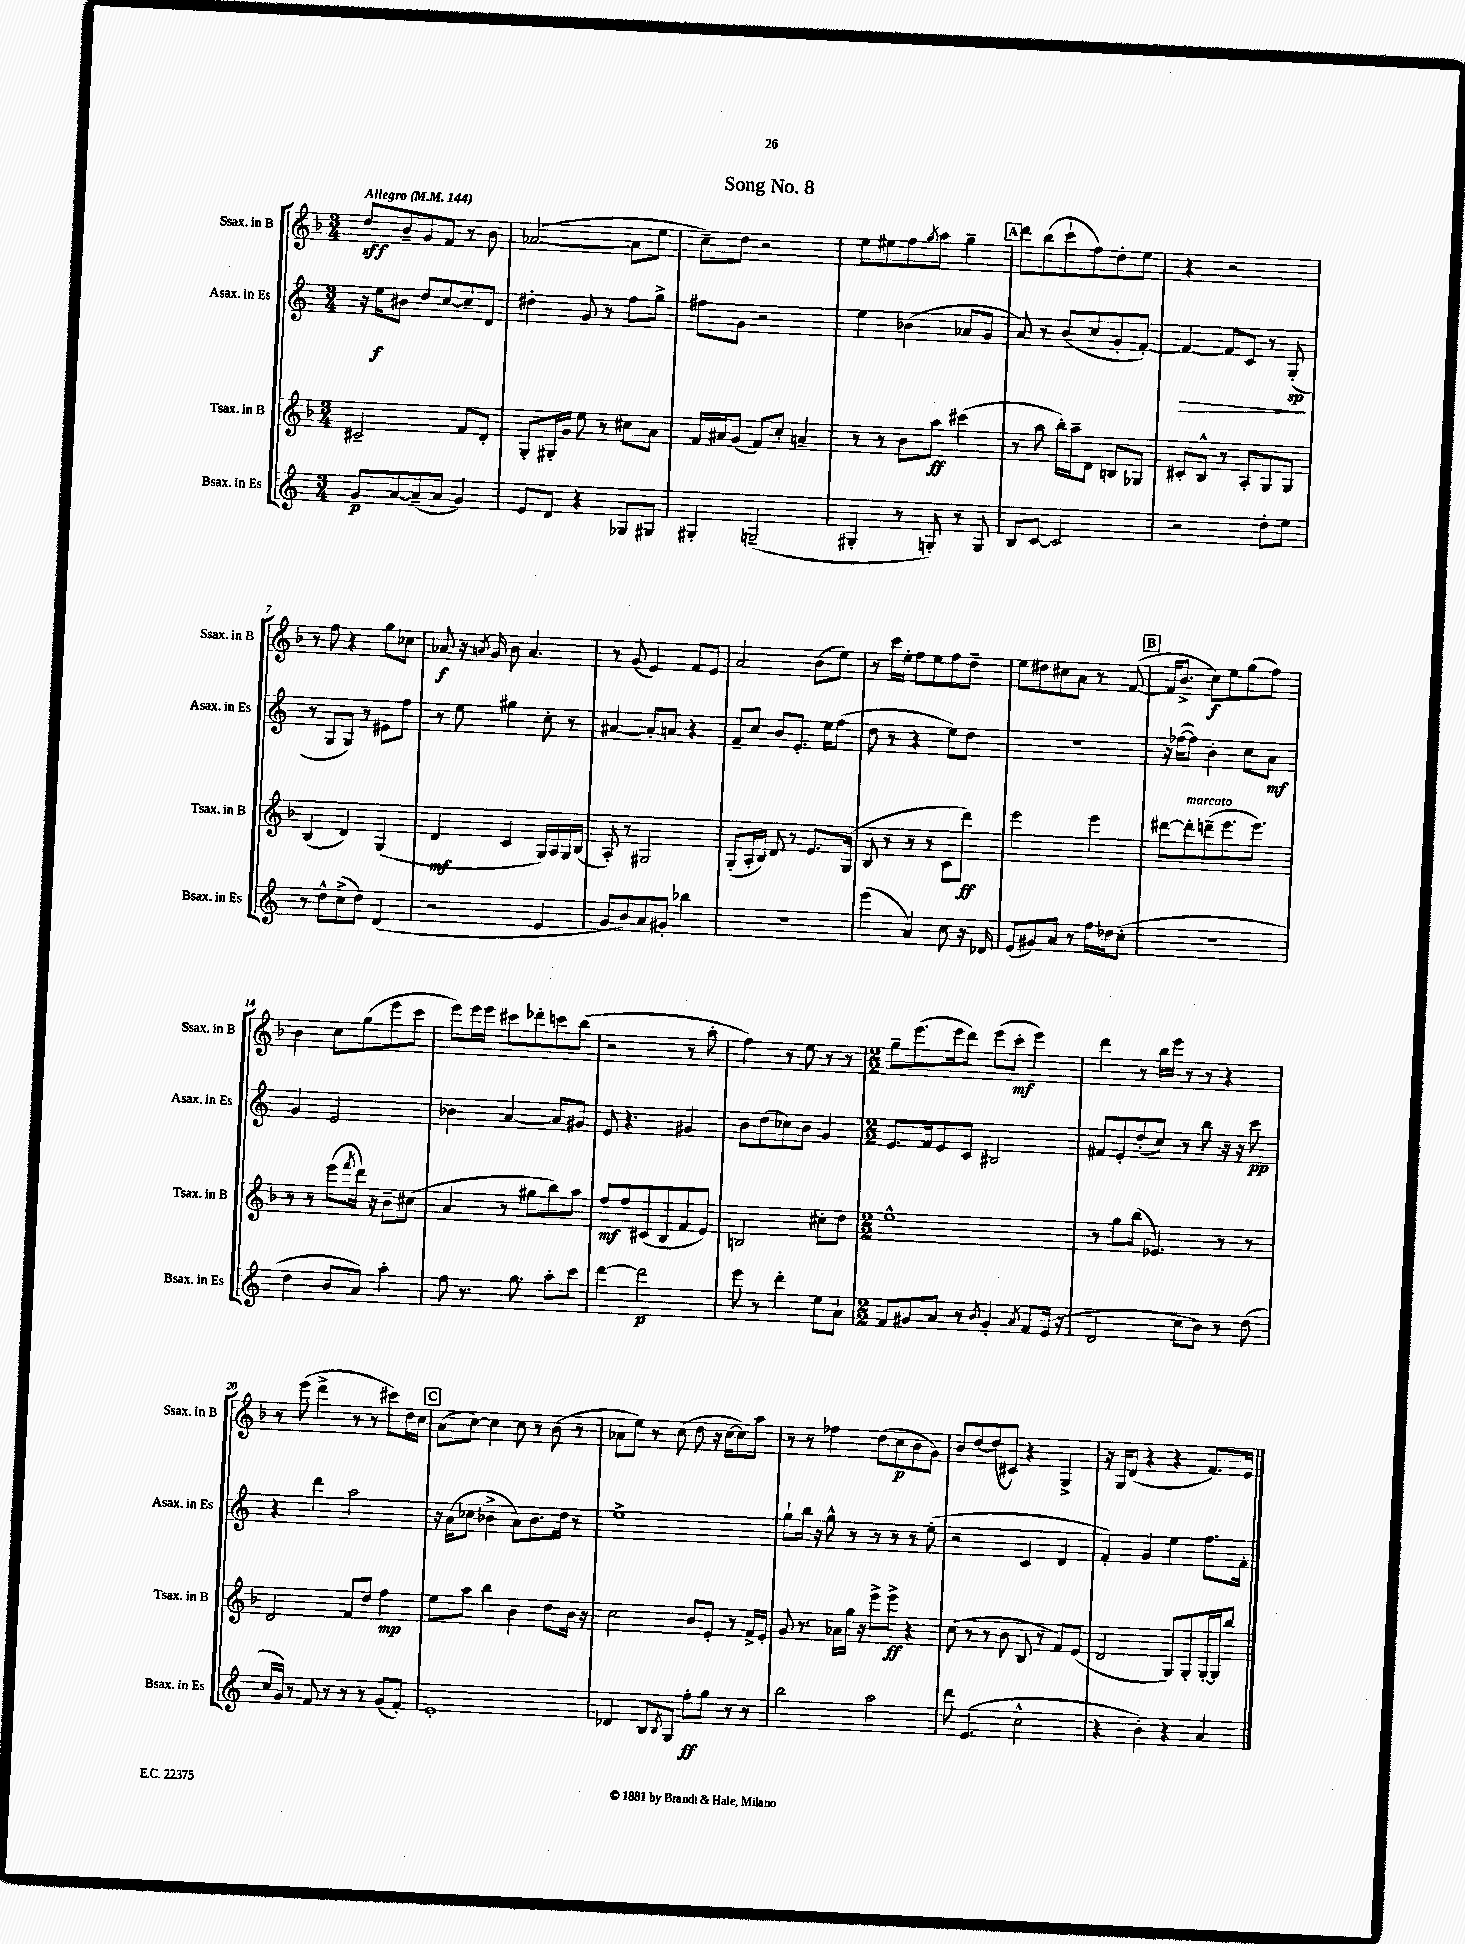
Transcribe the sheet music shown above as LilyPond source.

\header { title = "Song No. 8" }
<<
\new StaffGroup <<
\new Staff = "s0" \with { instrumentName = "Ssax. in B" shortInstrumentName = "Ssax. in B" } {
    \clef treble \key f \major \numericTimeSignature \time 3/4 \tempo "Allegro" 4 = 144
    d''8\sff bes'8-- g'8 f'8 r8 bes'8 |
    aes'2~( aes'8 e''8 |
    c''8--) d''8 r2 |
    e''8 eis''8 f''8 \acciaccatura { g''8 } a''8 g''4-- |
    \mark \markup { \box "A" } d'''8 bes''8( c'''8-! f''8) d''8-. e''8 |
    r4 r2 |
    r8 f''8 r4 g''8 ces''8 |
    aes'8\f r16 \acciaccatura { a'8 } g'16 bes'8 a'4. |
    r8 g'8( e'4) f'8 e'8 |
    a'2 bes'8( e''8) |
    r8 c'''16 e''16-. f''8 e''8 f''8 d''8-- |
    e''8 dis''8 cis''8 a'8 r8 f'8~( |
    \mark \markup { \box "B" } f'16 bes'8.-> c''8\f) e''8 g''8( f''8) |
    bes'4 c''8 g''8( e'''8 c'''8 |
    e'''8) e'''16 e'''16 cis'''8 des'''8-. c'''8 bes''8( |
    r2 r8 a''8-. |
    f''4) r8 e''8 r8 r8 |
    \numericTimeSignature \time 2/2 g''8-- e'''8.( e'''16 d'''8) e'''8( c'''8-.\mf e'''4) |
    d'''4 r8 bes''16 e'''16 r8 r8 r4 |
    r8 e'''8( d'''4-> r8 r8 cis'''8) d''16 c''16 |
    \mark \markup { \box "C" } a'8( c''8~) c''4 c''8 r8 bes'8( r8 |
    aes'8 e''8) r8 c''8( d''8 r16 c''16~ c''8) a''8 |
    r8 r8 fes''4 d''8( c''8\p bes'8 g'8) |
    bes'8 d''8~ d''8( cis'8) r4 g4-> |
    r16 g16 d'8( r4 r4 f'8.) e'16 \bar "|." |
}
\new Staff = "s1" \with { instrumentName = "Asax. in Es" shortInstrumentName = "Asax. in Es" } {
    \clef treble \key c \major \numericTimeSignature \time 3/4
    r16 e''16\f bis'8 d''8 c''8~ c''8-- d'8 |
    dis''4-. g'8 r8 f''8 g''8-> |
    fis''8 g'8 r2 |
    e''4 bes'4( aes'8 g'8 |
    \mark \markup { \box "A" } a'8) r8 b'8( c''8 g'8-. f'8~-.) |
    f'4~\> f'8 c'8 r8 g8-.\sp\!( |
    r8 g8 g8) r8 eis'8 f''8 |
    r8 e''8 gis''4 c''8-. r8 |
    ais'4~ ais'8-. a'8 r4 |
    f'8-- c''8 b'8 e'8.-. e''16 f''8( |
    d''8 r8 r4 e''8) d''8 |
    R2. |
    \mark \markup { \box "B" } r16 fes''16~( fes''8) b'4-. c''8 a'8\mf |
    g'4 e'2 |
    bes'4 a'4~ a'8 gis'8 |
    e'8 r4. gis'4 |
    b'8 d''8( ces''8) b'8 g'4 |
    \numericTimeSignature \time 2/2 e'8. f'16 e'8 c'8 bis2 |
    fis'8 e'8-. d''8-.( c''8) r8 b''8 r16 r16 c'''8\pp |
    r4 d'''4 a''2 |
    \mark \markup { \box "C" } r16 a'16( ces''8 bes'4-> a'8) bes'8. d''16 r8 |
    e''1-> |
    g''8-! b''16 r16 g''8-^ r8 r8 r8 r8 e''8-.( |
    r2 c'4 d'4 |
    f'4-.) g'4 e''4 f''8. f'16-. \bar "|." |
}
\new Staff = "s2" \with { instrumentName = "Tsax. in B" shortInstrumentName = "Tsax. in B" } {
    \clef treble \key f \major \numericTimeSignature \time 3/4
    cis'2-- f'8 d'8-. |
    g8-. gis16-. g'16 e''8 r8 cis''8 a'8 |
    f'16 ais'16 g'8( f'8) c''8-. a'4-- |
    r8 r8 bes'8 a''8\ff cis'''4( |
    \mark \markup { \box "A" } r8 a''8 bes''16-.) a''16-- d'8 b8 ges8 |
    cis'8-. bes8-^ r8 a8-. g8 g8 |
    bes4( d'4) g4( |
    d'4\mf c'4 g16) a16 g16 bes16( |
    a8-.) r8 gis2 |
    g8-.( a16-. bes16) d'8 r8 e'8. g16( |
    bes8 r8 r8 r8 c'8 d'''8\ff) |
    e'''2 e'''4 |
    \mark \markup { \box "B" } dis'''8~ dis'''8-.^\markup { \italic "marcato" } d'''8--( e'''8. e'''8.) |
    r8 r8 e'''8( \acciaccatura { f'''8 } d'''16) r16 bes'8-- cis''8( |
    a'4 r8 gis''8 bes''8) a''8 |
    f''8\mf f''8 cis'8( bes8 f'8 e'8) |
    b2 cis''8-. d''8 |
    \numericTimeSignature \time 2/2 e''1-^ |
    r8 g''8 bes''8( ees'4.) r8 r8 |
    d'2 f'8 d''8 f''4\mp |
    \mark \markup { \box "C" } e''8 a''8 bes''4 bes'4 d''8 bes'16 r16 |
    c''2 bes'8 e'8-. r8 f'16-> e'16-. |
    g'8 r8. aes'16 g''16 r16 e'''8-> e'''8->\ff r4 |
    c''8( r8 r8 bes'8 bes8 r8 f'8) e'8( |
    d'2 g8) g8-. g16~-. g16 bes''8 \bar "|." |
}
\new Staff = "s3" \with { instrumentName = "Bsax. in Es" shortInstrumentName = "Bsax. in Es" } {
    \clef treble \key c \major \numericTimeSignature \time 3/4
    g'8\p a'8~ a'8--( a'8 g'4) |
    e'8 d'8 r4 ges8 gis8 |
    gis4-. g2--( |
    gis4-. r8 g8-.) r8 g8 |
    \mark \markup { \box "A" } b8 c'8~ c'2 |
    r2 d''8-. e''8 |
    r8 d''8-^ c''8->( d''8) d'4( |
    r2 e'4 |
    g'8 b'8) a'8 gis'8-. bes''4 |
    R2. |
    e'''4( a'4) c''8 r16 des'16 |
    e'8( gis'8) a'8 r8 f''16 des''16 c''8-.( |
    \mark \markup { \box "B" } R2. |
    d''4 b'8 a'8) a''4-. |
    f''8 r8. g''8. a''8-. c'''8 |
    d'''4~ d'''2\p |
    e'''8 r8 d'''4-. e''8 a'8-! |
    \numericTimeSignature \time 2/2 f'8 gis'8 a'8 r8 \acciaccatura { b'8 } gis'4-. \acciaccatura { a'8 } f'8 e'16( r16 |
    d'2 c''8 b'8) r8 d''8( |
    c''16 g'16) r8 f'8 r8 r8 r8 g'8( f'8-.) |
    \mark \markup { \box "C" } e'1-. |
    des'4 b8 \acciaccatura { b8 } g8 f''8-.\ff g''8 r8 r8 |
    b''2 a''2 |
    d'''8 e'4.( c''2-^ |
    r4 b'4-.) r4 a'4 \bar "|." |
}
>>
>>
